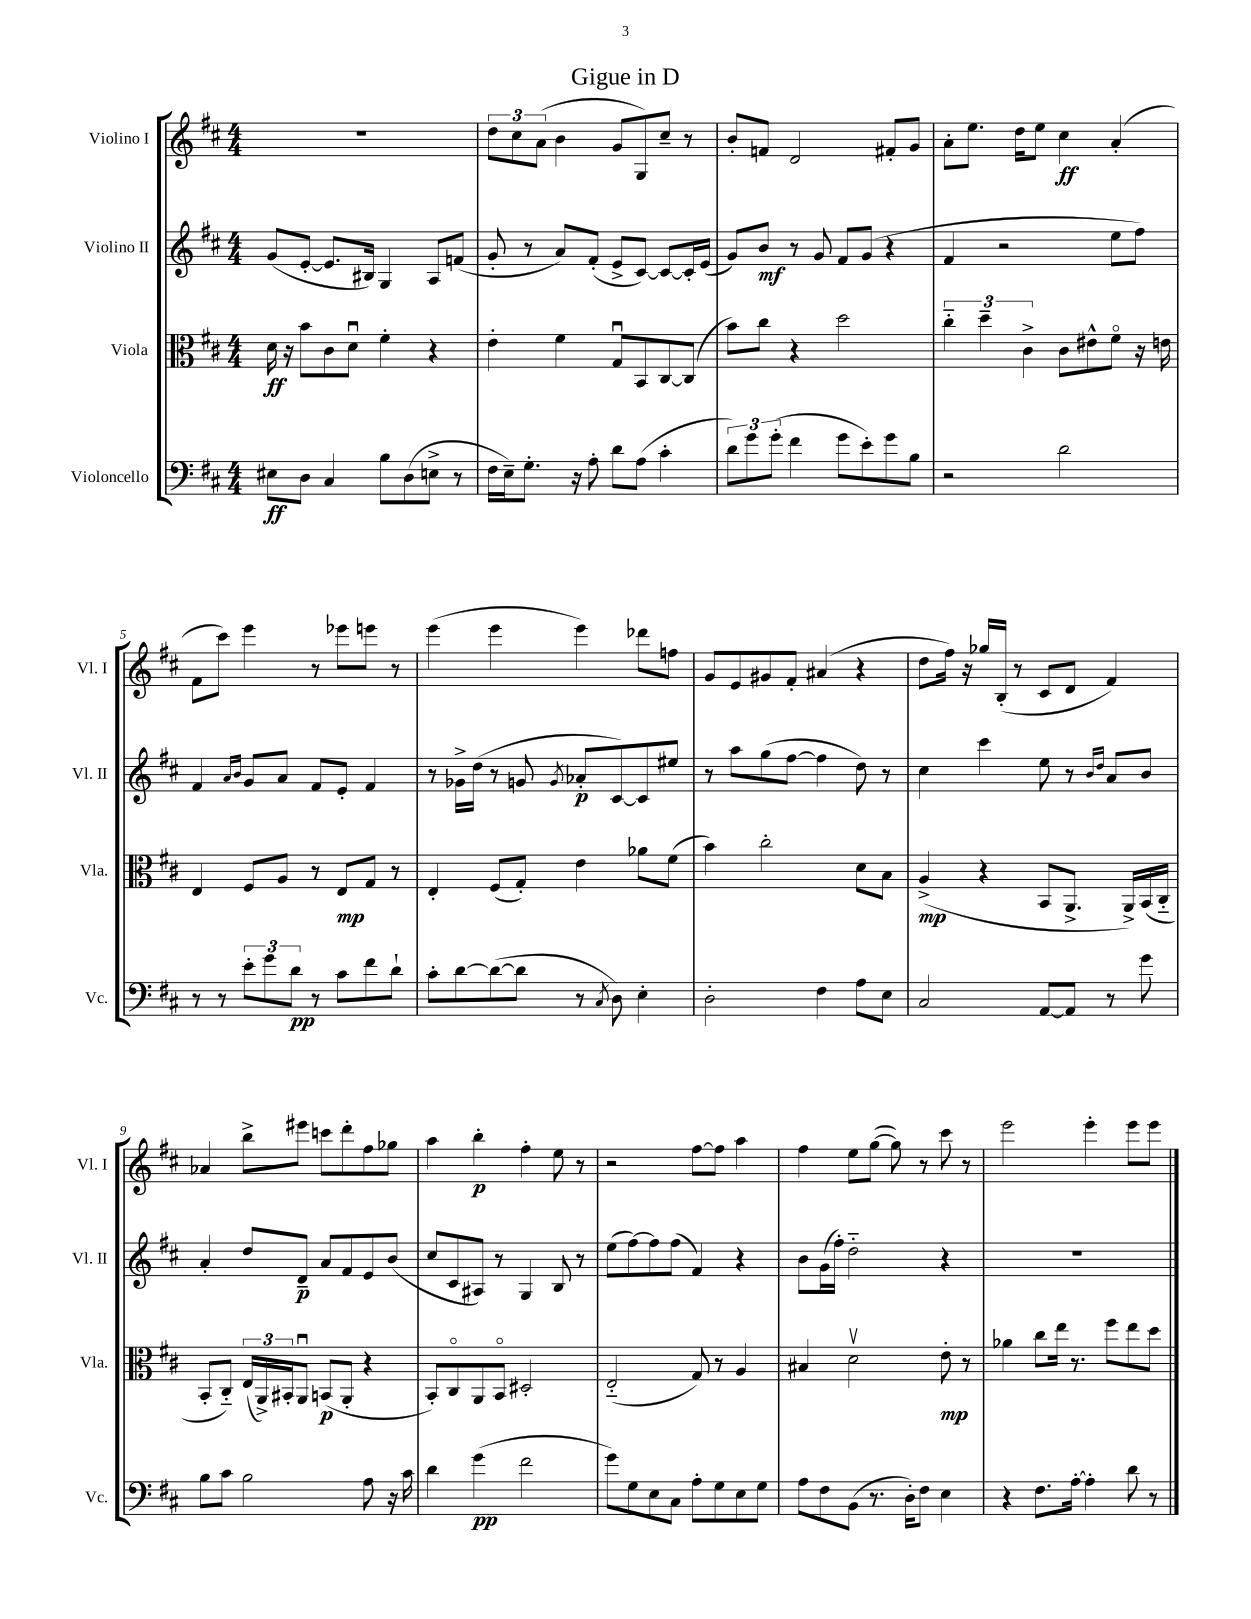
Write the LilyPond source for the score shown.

\header { title = "Gigue in D" }
<<
\new StaffGroup <<
\new Staff = "s0" \with { instrumentName = "Violino I" shortInstrumentName = "Vl. I" } {
    \clef treble \key d \major \numericTimeSignature \time 4/4
    R1 |
    \tuplet 3/2 { d''8 cis''8 a'8( } b'4 g'8 g8) cis''8-- r8 |
    b'8-. f'8 d'2 fis'8-. g'8 |
    a'8-. e''8. d''16 e''8 cis''4\ff a'4-.( |
    fis'8 cis'''8) e'''4 r8 ees'''8 e'''8 r8 |
    e'''4( e'''4 e'''4) des'''8 f''8 |
    g'8 e'8 gis'8 fis'8-. ais'4( r4 |
    d''8 fis''16) r16 ges''16 b16-.( r8 cis'8 d'8 fis'4) |
    aes'4 b''8-> eis'''8 c'''8 d'''8-. fis''8 ges''8 |
    a''4 b''4-.\p fis''4-. e''8 r8 |
    r2 fis''8~ fis''8 a''4 |
    fis''4 e''8 g''8~( g''8) r8 cis'''8 r8 |
    e'''2 e'''4-. e'''8 e'''8 \bar "|." |
}
\new Staff = "s1" \with { instrumentName = "Violino II" shortInstrumentName = "Vl. II" } {
    \clef treble \key d \major \numericTimeSignature \time 4/4
    g'8( e'8~-. e'8. bis16) g4 a8 f'8( |
    g'8-. r8 a'8) fis'8-.( e'8-> cis'8~) cis'8~ cis'16-. e'16( |
    g'8) b'8\mf r8 g'8 fis'8 g'8( r4 |
    fis'4 r2 e''8 fis''8) |
    fis'4 \grace { a'16 b'16 } g'8 a'8 fis'8 e'8-. fis'4 |
    r8 ges'16-> d''16( r8 g'8 \acciaccatura { g'8 } aes'8-.\p cis'8~) cis'8 eis''8 |
    r8 a''8 g''8( fis''8~ fis''4 d''8) r8 |
    cis''4 cis'''4 e''8 r8 \grace { b'16 d''16 } a'8 b'8 |
    a'4-. d''8 d'8--\p a'8 fis'8 e'8 b'8( |
    cis''8 cis'8 ais8) r8 g4 b8 r8 |
    e''8( fis''8~) fis''8 fis''8( fis'4) r4 |
    b'8 g'16( fis''16-.) d''2-_ r4 |
    R1 \bar "|." |
}
\new Staff = "s2" \with { instrumentName = "Viola" shortInstrumentName = "Vla." } {
    \clef alto \key d \major \numericTimeSignature \time 4/4
    d'16\ff r16 b'8 cis'8 d'8\downbow fis'4-. r4 |
    e'4-. fis'4 g8\downbow b,8 cis8~ cis8( |
    b'8) cis''8 r4 d''2 |
    \tuplet 3/2 { cis''4-_ d''4-- cis'4-> } cis'8 eis'8-^ fis'8\flageolet r16 e'16 |
    e4 fis8 a8 r8 e8\mp g8 r8 |
    e4-. fis8( g8-.) e'4 aes'8 fis'8( |
    b'4) cis''2-. d'8 b8 |
    a4->\mp( r4 b,8 a,8.-> a,16->) b,16( cis16-_ |
    b,8-. cis8-_) \tuplet 3/2 { e16( a,16->) bis,16-. } a,8\downbow b,8\p( a,8-. r4 |
    b,8-.) cis8\flageolet a,8 b,8\flageolet dis2-. |
    e2-_( g8) r8 a4 |
    bis4 d'2\upbow e'8-.\mp r8 |
    aes'4 cis''8 e''16 r8. fis''8 e''8 d''8 \bar "|." |
}
\new Staff = "s3" \with { instrumentName = "Violoncello" shortInstrumentName = "Vc." } {
    \clef bass \key d \major \numericTimeSignature \time 4/4
    eis8\ff d8 cis4 b8 d8( e8-> r8 |
    fis16 e16--) g8.-. r16 a8-. d'8 a8( cis'4-. |
    \tuplet 3/2 { d'8) g'8 g'8-.( } fis'4 g'8 e'8-.) g'8 b8 |
    r2 d'2 |
    r8 r8 \tuplet 3/2 { e'8-. g'8 d'8\pp } r8 cis'8 fis'8 d'8-! |
    cis'8-. d'8~ d'8~( d'8 r8 \acciaccatura { cis8 } d8) e4-. |
    d2-. fis4 a8 e8 |
    cis2 a,8~ a,8 r8 g'8 |
    b8 cis'8 b2 a8 r16 cis'16 |
    d'4 g'4\pp( fis'2 |
    g'8) g8 e8 cis8 a8-. g8 e8 g8 |
    a8 fis8 b,8( r8. d16-.) fis8 e4 |
    r4 fis8. a16~-. a4-. d'8 r8 \bar "|." |
}
>>
>>
